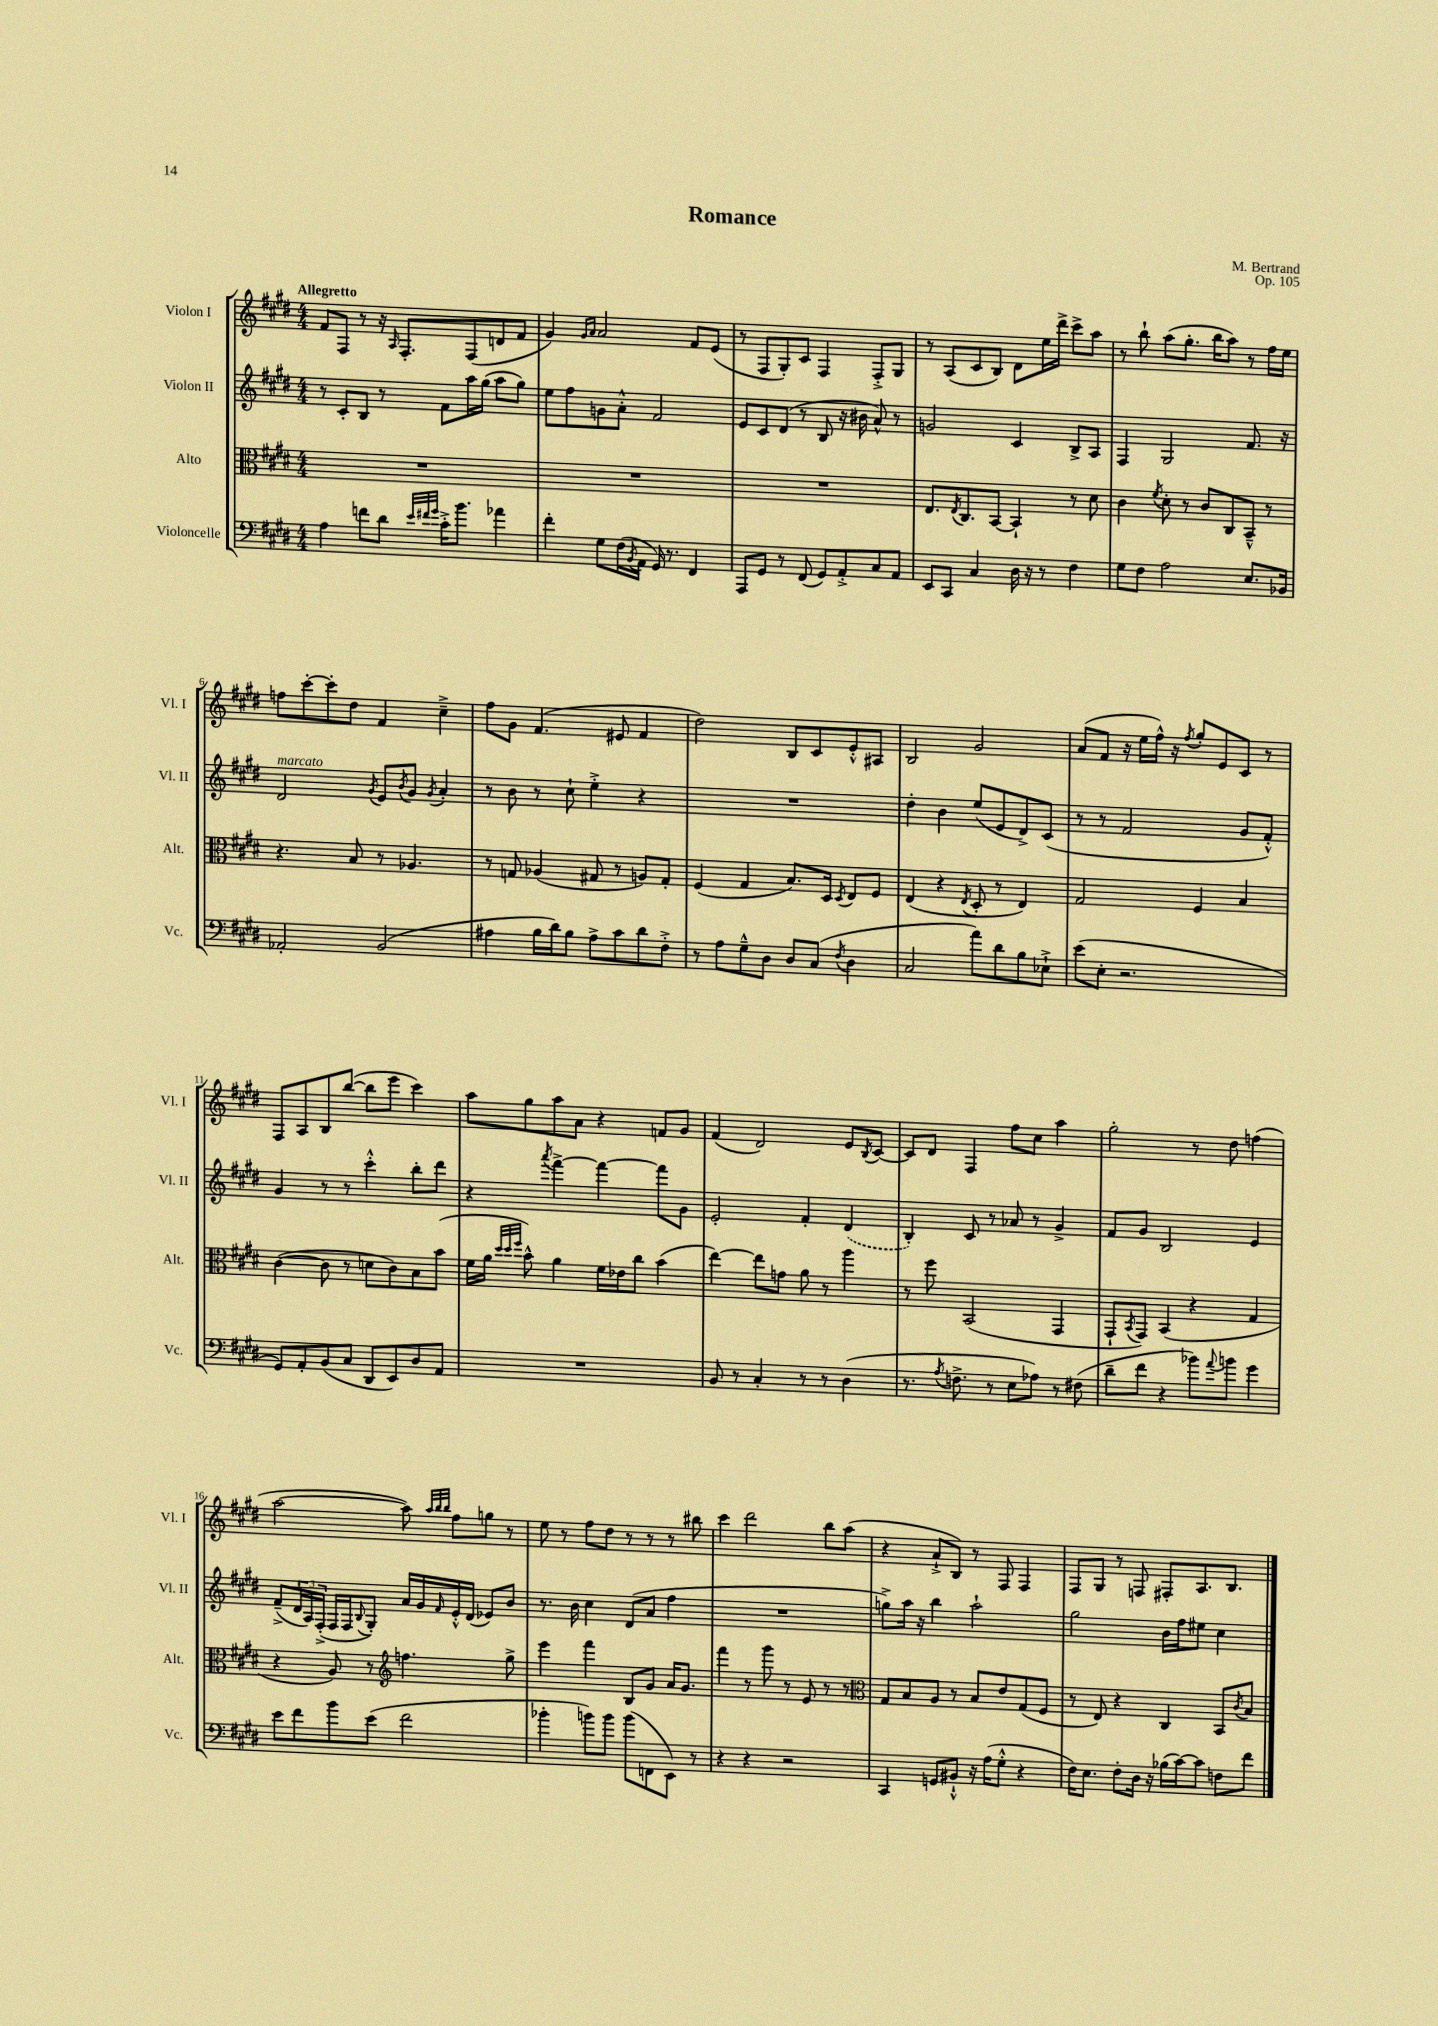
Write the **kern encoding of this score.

**kern	**kern	**kern	**kern
*part4	*part3	*part2	*part1
*staff4	*staff3	*staff2	*staff1
*I"Violoncelle	*I"Alto	*I"Violon II	*I"Violon I
*I'Vc.	*I'Alt.	*I'Vl. II	*I'Vl. I
*clefF4	*clefC3	*clefG2	*clefG2
*k[f#c#g#d#]	*k[f#c#g#d#]	*k[f#c#g#d#]	*k[f#c#g#d#]
*M4/4	*M4/4	*M4/4	*M4/4
=1	=1	=1	=1
!	!	!	!LO:TX:a:B:t=Allegretto
4A\	1r	8r	8f#/L
.	.	8c#'/L	8F#/J
8fn\L	.	8B/J	8r
8d#\J	.	8r	16r
.	.	.	16qqA/
.	.	.	8.F#'/L
32qqe/LLL	.	.	.
32qqf#X/	.	.	.
32qqg#/JJJ	.	.	.
16c#'^\KL	.	8f#\L	.
8.b\J	.	.	.
.	.	16aa\L	(8F#/
.	.	(16gg#\JJ	.
4a-X\	.	8aa\L	8dn/
.	.	8gg#\J)	8f#/J
=2	=2	=2	=2
4f#'\	1r	8ee\L	4g#/)
.	.	8ff#\	.
.	.	.	16qqg#/LL
.	.	.	16qqa/JJ
8G#\L	.	8gn\	2a/
(16F#\L	.	8a'^^\J	.
8qBB/	.	.	.
16AA\JJ	.	.	.
16GG#/)	.	2f#/	.
8.r	.	.	.
4FF#/	.	.	8f#/L
.	.	.	(8e/J
=3	=3	=3	=3
8AAA/L	1r	8e/L	8r
8GG#/J	.	8c#/	8F#/L
8r	.	(8d#/J	8G#'/)
(8FF#/	.	8r	8c#/J
8GG#/L)	.	8B/	4F#/
8AA'^/	.	16r	.
.	.	16b#X\	.
8C#/	.	8a^^/)	8F#'^/L
8AA/J	.	8r	8G#/J
=4	=4	=4	=4
8EE/L	8.E/L	2gn/	8r
8CC#/J	.	.	(8A/L
.	8qE/	.	.
.	8.C#/	.	.
4C#/	.	.	8c#/
.	[8BB/J	.	8B/J)
16D#\	4BB`/]	4c#/	8d#\L
16r	.	.	.
8r	.	.	16ee\L
.	.	.	16ddd#^\JJ
4F#\	8r	8B^/L	8ccc#^\L
.	8d#\	8A/J	8aa\J
=5	=5	=5	=5
8G#\L	4c#\	4F#/	8r
8F#\J	.	.	8bb`\
.	8qf#/	.	.
2A\	8d#'\	2G#/	(8aa\L
.	8r	.	8.gg#'\J
.	8c#/L	.	.
.	.	.	16bb\KL
.	8C#/	.	8aa\J)
8.E/L	8BB~^^/J	8.f#/	8r
.	8r	.	16ff#\LL
16BB-X/Jk	.	16r	16ee\JJ
!!LO:LB:g=z
=6	=6	=6	=6
!	!	!LO:TX:a:i:t=marcato	!
2AA-X'/	4.r	2d#/	8ffn\L
.	.	.	[8ccc#'\
.	.	.	8ccc#'\]
.	8B/	.	8dd#\J
.	.	8qg#/	.
(2BB/	8r	8e/L	4f#/
.	.	8qb/	.
.	4.A-X/	8g#/J	.
.	.	8qg#/	.
.	.	4a'/	4cc#~^\
=7	=7	=7	=7
4A#X\	8r	8r	8ff#\L
.	8Gn/	8b\	8g#\J
16B\LL	(4A-X/	8r	(4.f#/
16d#\J)	.	.	.
8B\J	.	8cc#`\	.
8A#^\L	8G#X/	4ee'^\	.
8c#\	8r	.	8e#X/
8d#\	8An/L)	4r	4f#/
8F#'^\J	8G#'/J	.	.
=8	=8	=8	=8
8r	(4F#/	1r	2dd#\)
8A\L	.	.	.
8G#~^^\	4G#/	.	.
8D#\J	.	.	.
8D#/L	8.B/L)	.	8B/L
(8C#/J	.	.	8c#/
.	16D#/Jk	.	.
8qF#/	8qD#/	.	.
4D#\	8E/L	.	8e'^^/
.	8F#/J	.	8A#X/J
=9	=9	=9	=9
2C#/	(4E/	4dd#'\	2B/
.	4r	4b\	.
.	8qE/	.	.
8a\L)	8D#'/	(8ee/L	2g#/
8d#\	8r	8e/	.
8B\	4E/)	8d#^/)	.
8E-X`^\J	.	(8c#/J	.
=10	=10	=10	=10
(8e\L	2G#/	8r	(8a/L
8E'\J	.	8r	8f#/J
2.r	.	2f#/	16r
.	.	.	16ee\LL
.	.	.	16ff#^^\JJ)
.	.	.	16r
.	.	.	8qff#/
.	4F#/	.	8gg#'/L
.	.	.	8e/
.	4B/	8g#/L	8c#/J
.	.	8f#'^^/J)	8r
!!LO:LB:g=z
=11	=11	=11	=11
8GG#/L)	([4c#\	4g#/	8F#/L
8AA'/	.	.	8A/
(8BB/	8c#\]	8r	8B/
8C#/J	8r	8r	([8bb/J
8DD#/L	8dn\L	4ccc#'^^\	8bb\L]
8EE/)	8c#\)	.	8eee\J
8D#/	8B\	8bb'\L	4ccc#\)
8AA/J	(8b\J	8ddd#\J	.
=12	=12	=12	=12
1r	16f#\LL	4r	8aa\L
.	16a\JJ	.	.
.	32qqdd#/LLL	.	.
.	32qqdd#/	.	.
.	32qqff#/JJJ	.	.
.	8b^^\)	.	8gg#\
.	.	8qaaa/	.
.	4a\	[4fff#^\	8aa\
.	.	.	8a\J
.	16f#\LL	4fff#\_	4r
.	16e-X\J	.	.
.	8cc#\J	.	.
.	(4b\	8fff#\L]	8fn/L
.	.	8g#\J	8g#/J
=13	=13	=13	=13
8BB/	[4ee\)	2e'/	(4f#/
8r	.	.	.
4C#'/	8ee\L]	.	2d#/)
.	8gn\J	.	.
8r	8a\	4f#'/	.
8r	8r	.	.
(4D#\	4aa\	(4d#/	8e/L
.	.	.	8qB/
.	.	.	[8c#/J
=14	=14	=14	=14
8.r	8r	4B'/)	8c#/L]
.	8ff#\	.	8d#/J
8qA/	.	.	.
8.Fn^\	.	.	.
.	(2BB/	8c#/	4F#/
8r	.	8r	.
8E\L	.	8a-X/	8ff#\L
8A-X\J)	.	8r	8cc#\J
8r	4GG#/	4g#^/	4aa\
(8F#X\	.	.	.
=15	=15	=15	=15
8d#~\L	8GG#`/L	8f#/L	2gg#'\
.	8qBB/	.	.
8f#\J	8GG#/J)	8g#/J	.
4r	(4BB/	2B/	.
8b-X\L)	4r	.	8r
8qqa/	.	.	.
8bn\J	.	.	8dd#\
4g#\	4G#/	4e/	(4ffn\
!!LO:LB:g=z
=16	=16	=16	=16
8e\L	4r	(8f#~^/L	[2aa\
8f#\	.	24d#/L	.
.	.	24A/)	.
.	.	(24F#'^/JJ	.
8b\	8A/)	16F#/LL	.
.	.	16F#/J	.
.	.	8qqB/	.
(8e\J	8r	8G#'/J)	.
*	*clefG2	*	*
2f#\	4.ffn\	16a/LL	8aa\])
.	.	16g#/	.
.	.	.	32qqaa/LLL
.	.	.	32qqbb/
.	.	16qqf#/	32qqbb/JJJ
.	.	16e'^^/	8ff#\L
.	.	(16d#/JJ	.
.	.	8e-X/L)	8ggn\J
.	8gg#^\	8b/J	8r
=17	=17	=17	=17
4b-X'\	4eee\	8.r	8ee\
.	.	.	8r
.	.	16b\	.
8bn\L)	4fff#\	4cc#\	8ff#\L
8b\J	.	.	8dd#\J
(8b\L	8B/L	(8d#/L	8r
8FFn\	8g#/J	8a/J	8r
8EE\J)	16a/KL	4ff#\	8r
.	8.g#/J	.	.
8r	.	.	8bb#X\
=18	=18	=18	=18
4r	4fff#\	1r	4ccc#\
4r	8r	.	2ddd#\
.	8ggg#\	.	.
2r	8r	.	.
.	8e/	.	.
.	8r	.	8bb\L
.	8r	.	(8aa\J
=19	=19	=19	=19
*	*clefC3	*	*
4CC#/	8G#/L	8ggn^\L)	4r
.	8B/	16aa\Jk	.
.	.	16r	.
8GGn/L	8A/J	4bb\	8a`^/L
8BB#X`^^/J	8r	.	8B/J)
16r	8B/L	2aa`\	8r
(16A\KL	.	.	.
8G#'^^\J	8e/	.	8F#/
4r	(8G#/	.	4F#/
.	8F#/J	.	.
=20	=20	=20	=20
16F#\KL)	8r	2gg#\	8F#/L
8.E\J	.	.	.
.	8E/)	.	8G#/J
8F#'\L	4r	.	8r
16D#\Jk	.	.	8Fn/
16r	.	.	.
(16B-X\LL	4C#/	16b\LL	8F#X'/L
[16c#\J)	.	16ff#\J	.
8c#\J]	.	8ee#X\J	8.A/
8Fn\L	8BB/L	4cc#\	.
.	.	.	8.B/J
.	8qc#/	.	.
8f#\J	8B/J	.	.
==	==	==	==
*-	*-	*-	*-
